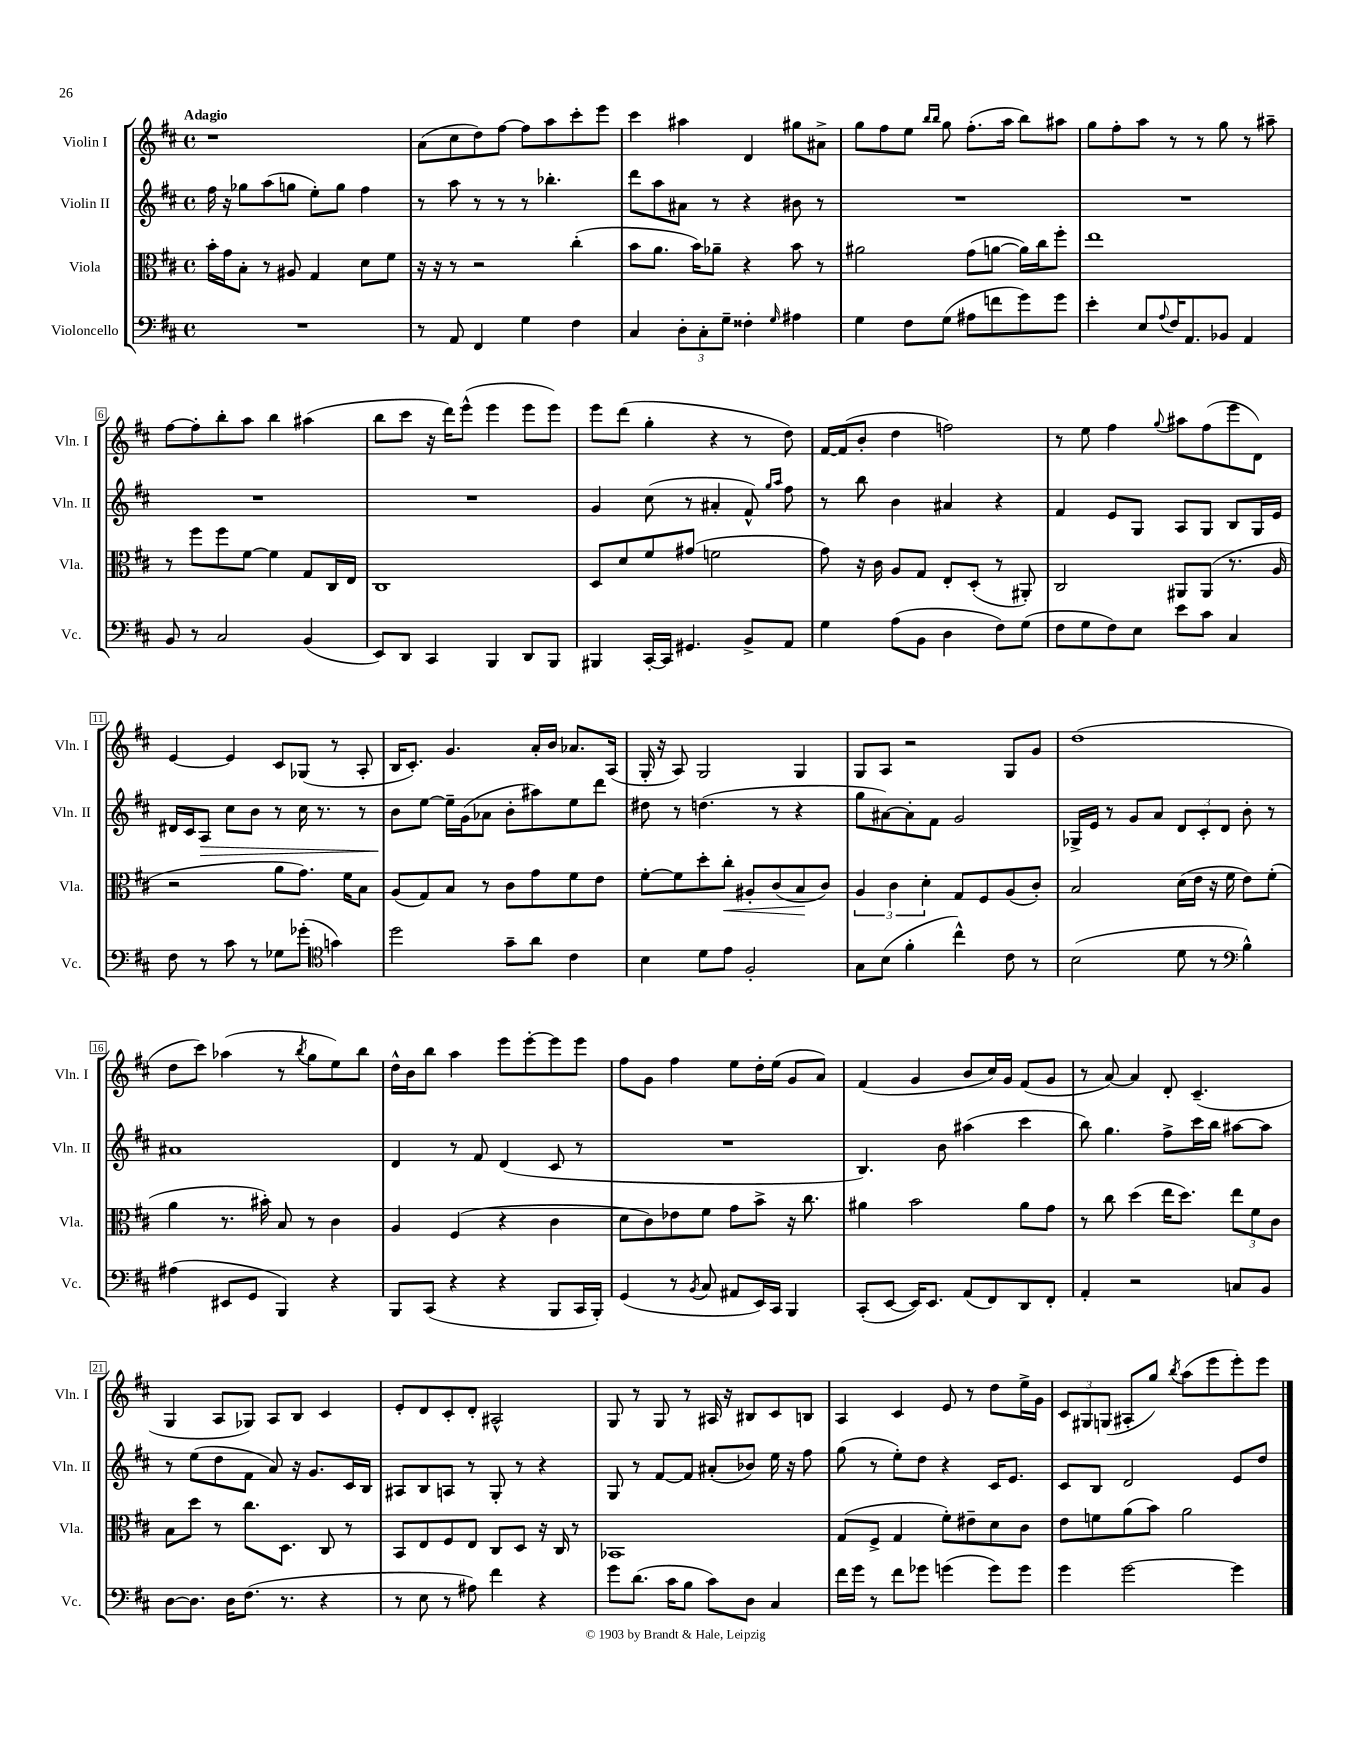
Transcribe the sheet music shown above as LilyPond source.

<<
\new StaffGroup <<
\new Staff = "s0" \with { instrumentName = "Violin I" shortInstrumentName = "Vln. I" } {
    \clef treble \key d \major \defaultTimeSignature \time 4/4 \tempo "Adagio"
    r1 |
    a'8( cis''8 d''8) fis''8~ fis''8 a''8 cis'''8-. e'''8 |
    cis'''4 ais''4 d'4 gis''8 ais'8-> |
    g''8 fis''8 e''8 \grace { b''16 b''16 } g''8 fis''8.-.( a''16 b''8) ais''8 |
    g''8 fis''8-. a''8 r8 r8 g''8 r8 ais''8-- |
    fis''8~ fis''8-. b''8-. a''8 b''4 ais''4( |
    b''8 cis'''8 r16 d'''16) e'''8-^( e'''4 e'''8 e'''8) |
    e'''8 d'''8( g''4-. r4 r8 d''8) |
    fis'16~ fis'16( b'8-. d''4 f''2) |
    r8 e''8 fis''4 \appoggiatura { g''8 } ais''8 fis''8( e'''8 d'8) |
    e'4~ e'4 cis'8 ges8( r8 a8-. |
    b16 cis'8.-.) g'4. a'16-. b'16 aes'8. a16( |
    g16-. r16 a8) g2 g4 |
    g8 a8 r2 g8 g'8 |
    d''1( |
    d''8 cis'''8) aes''4( r8 \acciaccatura { b''8 } g''8 e''8) b''8 |
    d''16-^ b'16 b''8 a''4 e'''8 e'''8~-. e'''8 e'''8 |
    fis''8 g'8 fis''4 e''8 d''16-. e''16( g'8 a'8) |
    fis'4( g'4 b'8 cis''16) g'16 fis'8( g'8 |
    r8 a'8~) a'4 d'8-. cis'4.--( |
    g4 a8 ges8) a8 b8 cis'4 |
    e'8-. d'8 cis'8-. d'8-. ais2-^ |
    g8 r8 g8 r8 ais16 r16 bis8 cis'8 b8 |
    a4 cis'4 e'8 r8 d''8 e''16-> g'16 |
    \tuplet 3/2 { cis'8 gis8 g8( } ais8-. g''8) \acciaccatura { b''8 } a''8( e'''8 e'''8-.) e'''8 \bar "|." |
}
\new Staff = "s1" \with { instrumentName = "Violin II" shortInstrumentName = "Vln. II" } {
    \clef treble \key d \major \defaultTimeSignature \time 4/4
    fis''16 r16 ges''8 a''8( g''8 e''8-.) g''8 fis''4 |
    r8 a''8 r8 r8 r8 bes''4.-. |
    d'''8 a''8 ais'8 r8 r4 bis'8 r8 |
    R1 |
    R1 |
    R1 |
    R1 |
    g'4 cis''8( r8 ais'4-. fis'8-^) \grace { g''16 a''16 } fis''8 |
    r8 b''8 b'4 ais'4 r4 |
    fis'4 e'8 g8 a8 g8 b8 g16 e'16 |
    dis'16 cis'16 a8\> cis''8 b'8 r8 cis''16 r8. r8 |
    b'8\! e''8~ e''16-- g'16( aes'8 b'8-. ais''8) e''8 d'''8 |
    dis''8 r8 d''4.( r8 r4 |
    g''8 ais'8~) ais'8-. fis'8 g'2 |
    ges16-> e'16 r8 g'8 a'8 \tuplet 3/2 { d'8 cis'8-. d'8 } b'8-. r8 |
    ais'1 |
    d'4 r8 fis'8 d'4( cis'8 r8 |
    R1 |
    b4.) b'8 ais''4( cis'''4 |
    b''8) g''4. fis''8-> cis'''16 b''16 ais''8~ ais''8 |
    r8 e''8( d''8 fis'8 a'8) r16 g'8. cis'16 b16 |
    ais8 b8 a8 r8 g8-. r8 r4 |
    g8 r8 fis'8~ fis'8 ais'8-.( bes'8) e''16 r16 fis''8 |
    g''8( r8 e''8-.) d''8 r4 cis'16 e'8. |
    cis'8 b8 d'2 e'8 d''8 \bar "|." |
}
\new Staff = "s2" \with { instrumentName = "Viola" shortInstrumentName = "Vla." } {
    \clef alto \key d \major \defaultTimeSignature \time 4/4
    b'16-. g'16 b8-. r8 ais8 g4 d'8 fis'8 |
    r16 r16 r8 r2 cis''4-.( |
    b'8 a'8. b'16) aes'8-- r4 b'8 r8 |
    ais'2 g'8( a'8~ a'16) cis''16 fis''8-. |
    e''1 |
    r8 fis''8 fis''8 fis'8~ fis'4 g8 cis16 e16 |
    cis1 |
    d8 d'8 fis'8 gis'8( f'2 |
    g'8) r16 cis'16 a8 g8 e8-. d8-.( r8 ais,8-.) |
    cis2 ais,8 ais,8( r8. a16 |
    r2 a'8 g'8.) fis'16 b8 |
    a8( g8) b8 r8 cis'8 g'8 fis'8 e'8 |
    fis'8~-. fis'8 d''8-. cis''8-.\< ais8-. cis'8( b8\! cis'8) |
    \tuplet 3/2 { a4 cis'4 d'4-. } g8 fis8 a8( cis'8-.) |
    b2 d'16( e'16 r16 fis'16 e'8) fis'8-.( |
    a'4 r8. bis'16-.) b8 r8 cis'4 |
    a4 fis4( r4 cis'4 |
    d'8 cis'8) ees'8 fis'8 g'8 b'8-> r16 cis''8. |
    ais'4 b'2 ais'8 g'8 |
    r8 cis''8 d''4( e''16 d''8.) \tuplet 3/2 { e''8 fis'8 cis'8 } |
    b8 d''8 r8 cis''8. d8. cis8 r8 |
    b,8 e8 fis8 e8 cis8 d8 r16 cis16 r8 |
    bes,1 |
    g8( fis8-> g4 fis'8-.) eis'8-- d'8 cis'8 |
    e'8 f'8 a'8( b'8) a'2 \bar "|." |
}
\new Staff = "s3" \with { instrumentName = "Violoncello" shortInstrumentName = "Vc." } {
    \clef bass \key d \major \defaultTimeSignature \time 4/4
    R1 |
    r8 a,8 fis,4 g4 fis4 |
    cis4 \tuplet 3/2 { d8-. cis8-. g8-- } fisis4-. \grace { g16 } ais4 |
    g4 fis8 g8( ais8 f'8 g'8) g'8 |
    e'4-. e8 \appoggiatura { a8 } fis16 a,8. bes,8 a,4 |
    b,8 r8 cis2 b,4( |
    e,8) d,8 cis,4 b,,4 d,8 b,,8 |
    bis,,4 cis,16~-. cis,16 gis,4. b,8-> a,8 |
    g4 a8( b,8 d4 fis8) g8( |
    fis8 g8 fis8) e8 e'8 cis'8 cis4 |
    fis8 r8 cis'8 r8 ges8 ges'8-.( \clef tenor g'4) |
    d''2 g'8-- a'8 cis'4 |
    b4 d'8 e'8 fis2-. |
    g8 b8( fis'4-. cis''4-^) cis'8 r8 |
    b2( d'8 r8 \clef bass b4-^) |
    ais4( eis,8 g,8 b,,4) r4 |
    b,,8 cis,8( r4 r4 b,,8 cis,16 b,,16-.) |
    g,4( r8 \acciaccatura { b,8 } cis8 ais,8 e,16) cis,16 b,,4 |
    cis,8-.( e,8~ e,16) e,8. a,8( fis,8) d,8 fis,8-. |
    a,4-. r2 c8 b,8 |
    d8~ d8. d16 fis8.( r8. r4 |
    r8 e8 r8 ais8) fis'4 r4 |
    g'8 d'8.( cis'16 b8 cis'8) d8 cis4 |
    fis'16 g'16 r8 fis'8 ges'8 g'4( g'8) g'8 |
    g'4 g'2~ g'4 \bar "|." |
}
>>
>>
\layout { \context { \Score \override BarNumber.stencil = #(make-stencil-boxer 0.1 0.3 ly:text-interface::print) } }
